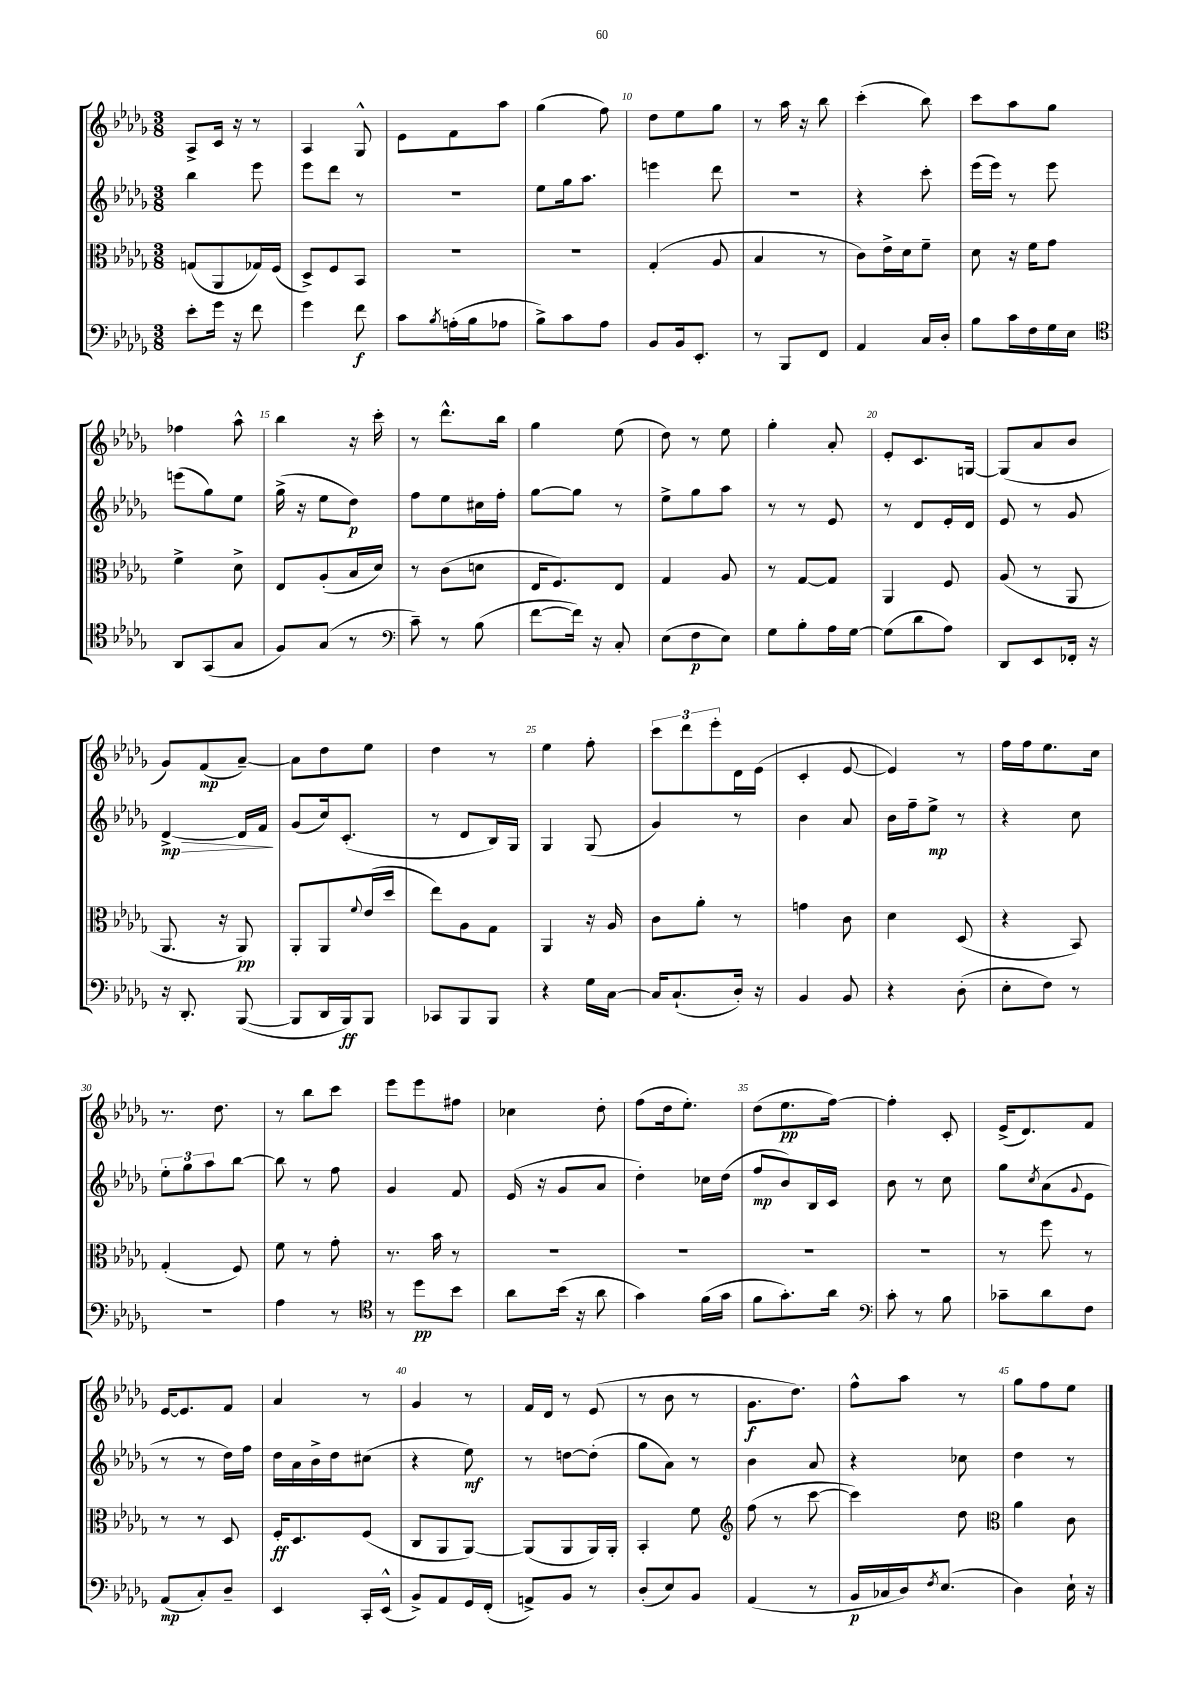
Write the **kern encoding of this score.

**kern	**kern	**kern	**kern
*staff4	*staff3	*staff2	*staff1
*clefF4	*clefC3	*clefG2	*clefG2
*k[b-e-a-d-g-]	*k[b-e-a-d-g-]	*k[b-e-a-d-g-]	*k[b-e-a-d-g-]
*M3/8	*M3/8	*M3/8	*M3/8
8e-'\L	(8G/L	4bb-\	8A-^/L
16g-\Jk	8AA-/	.	16c/Jk
16r	.	.	16r
8f\	16G-/L)	8eee-\	8r
.	(16F/JJ	.	.
=	=	=	=
4g-\	8D-^/L)	8eee-\L	4A-/
.	8F/	8ddd-\J	.
8f\	8BB-/J	8r	8G-^^/
=	=	=	=
8c\L	4.r	4.r	8e-\L
8qB-/	.	.	.
(16A'\L	.	.	8f\
16B-\J	.	.	.
8A-\J	.	.	8aa-\J
=	=	=	=
8B-^\L)	4.r	8ee-\L	(4gg-\
8c\	.	16gg-\k	.
.	.	8.aa-\J	.
8A-\J	.	.	8ff\)
=	=	=	=
8BB-/L	(4G-'/	4eee\	8dd-\L
16BB-/k	.	.	8ee-\
8.EE-'/J	.	.	.
.	8A-/	8ddd-\	8gg-\J
=	=	=	=
8r	4B-/	4.r	8r
8BBB-/L	.	.	16aa-\
.	.	.	16r
8FF/J	8r	.	8bb-\
=	=	=	=
4AA-/	8c\L)	4r	(4ccc'\
.	16e-^\L	.	.
.	16d-\J	.	.
16C/LL	8f~\J	8ccc'\	8bb-\)
16D-'/JJ	.	.	.
=	=	=	=
8B-\L	8d-\	(16eee-\LL	8ccc\L
.	.	16eee-\JJ)	.
16c\L	16r	8r	8aa-\
16F\	16f\LK	.	.
16G-\	8g-\J	8eee-\	8gg-\J
16E-\JJ	.	.	.
=	=	=	=
*clefC4	*	*	*
8AA-/L	4f^\	(8eee\L	4ff-\
(8GG-/	.	8gg-\)	.
8G-/J	8d-^\	8ee-\J	8aa-^^\
=	=	=	=
8F/L)	8E-/L	(16gg-^\	4bb-\
.	.	16r	.
(8G-/J	(8A-'/	8ee-\L	.
8r	16B-/L	8dd-\J)	16r
.	16d-/JJ)	.	16ccc'\
=	=	=	=
*clefF4	*	*	*
8c~\)	8r	8ff\L	8r
8r	(8c\L	8ee-\	8.ddd-^^\L
(8B-\	8d\J	16cc#\L	.
.	.	16ff'\JJ	16bb-\Jk
=	=	=	=
[8f\L	16E-/LK	[8gg-\L	4gg-\
.	8.F/)	.	.
16f\]Jk)	.	8gg-\]J	.
16r	.	.	.
8C'/	8E-/J	8r	(8ee-\
=	=	=	=
(8E-\L	4G-/	8ee-^\L	8dd-\)
8F\	.	8gg-\	8r
8E-\J)	8A-/	8aa-\J	8ee-\
=	=	=	=
8G-\L	8r	8r	4gg-'\
8B-'\	[8G-/L	8r	.
16A-\L	8G-/]J	8e-/	8a-'/
[16G-\JJ	.	.	.
=	=	=	=
(8G-\]L	4AA-/	8r	8e-'/L
8d-\	.	8d-/L	8.c/
8A-\J)	8F/	16e-'/L	.
.	.	16d-/JJ	[16G/Jk
=	=	=	=
8DD-/L	(8A-/	8e-/	(8G/]L
8EE-/	8r	8r	8a-/
16FF-'/Jk	8AA-/	8g-/	8b-/J
16r	.	.	.
=	=	=	=
16r	8.AA-/	[4d-^/	8g-/L)
8.DD-'/	.	.	.
.	.	.	(8f/
.	16r	.	.
([8BBB-/	8AA-/)	16d-/]LL	[8a-~/J)
.	.	16f/JJ	.
=	=	=	=
8BBB-/]L	8AA-'/L	(8g-/L	8a-\]L
16DD-/L	8AA-/	16cc/k)	8dd-\
16BBB-/J)	.	(8.c'/J	.
.	8qqf/	.	.
8BBB-/J	(16e-/L	.	8ee-\J
.	16dd-/JJ	.	.
=	=	=	=
8CC-/L	8ee-\L)	8r	4dd-\
8BBB-/	8A-\	8d-/L	.
8BBB-/J	8G-\J	16B-/L)	8r
.	.	16G-/JJ	.
=	=	=	=
4r	4AA-/	4G-/	4ee-\
16G-\LL	16r	(8G-/	8ff'\
[16C\JJ	16A-/	.	.
=	=	=	=
16C/]LK	8c\L	4g-/)	12ccc\L
(8.C`/	.	.	.
.	.	.	12ddd-\
.	8a-'\J	.	.
.	.	.	12eee-'\
16D-'/Jk)	8r	8r	16d-\L
16r	.	.	(16e-\JJ
=	=	=	=
4BB-/	4g\	4b-\	4c'/
8BB-/	8c\	8a-/	[8e-/
=	=	=	=
4r	4d-\	16b-\LL	4e-/])
.	.	16ff~\J	.
.	.	8ee-^\J	.
(8D-'\	(8D-/	8r	8r
=	=	=	=
8E-'\L	4r	4r	16ff\LL
.	.	.	16ff\J
8F\J)	.	.	8.ee-\
8r	8BB-/)	8cc\	.
.	.	.	16cc\Jk
=	=	=	=
4.r	(4G-'/	12ee-'\L	8.r
.	.	12gg-\	.
.	.	12aa-\	.
.	.	.	8.dd-\
.	8F/)	[8bb-\J	.
=	=	=	=
4A-\	8f\	8bb-\]	8r
.	8r	8r	8bb-\L
8r	8g-'\	8ff\	8ccc\J
=	=	=	=
*clefC4	*	*	*
8r	8.r	4g-/	8eee-\L
8dd-\L	.	.	8eee-\
.	16b-\	.	.
8b-\J	8r	8f/	8ff#\J
=	=	=	=
8a-\L	4.r	(16e-/	4cc-\
.	.	16r	.
(16b-\Jk	.	8g-/L	.
16r	.	.	.
8a-\	.	8a-/J	8dd-'\
=	=	=	=
4g-\)	4.r	4dd-'\)	(8ff\L
.	.	.	16dd-\k
.	.	.	8.ee-'\J)
(16f\LL	.	16cc-\LL	.
16g-\JJ	.	(16dd-\JJ	.
=	=	=	=
8f\L	4.r	8ff/L	(8dd-\L
8.g-'\)	.	8b-/)	8.ee-\
.	.	16B-/L	.
16a-\Jk	.	16c/JJ	[16ff\Jk)
=	=	=	=
*clefF4	*	*	*
8c'\	4.r	8b-\	4ff'\]
8r	.	8r	.
8B-\	.	8cc\	8c'/
=	=	=	=
8c-~\L	8r	8gg-\L	(16e-^/LK
.	.	.	8.d-/)
.	.	8qcc/	.
8d-\	8ff\	(8a-\	.
.	.	8qqg-/	.
8F\J	8r	8e-\J	8f/J
=	=	=	=
(8AA-/L	8r	8r	[16e-/LK
.	.	.	8.e-/]
8C'/)	8r	8r	.
8D-~/J	8D-/	16dd-\LL)	8f/J
.	.	16ff\JJ	.
=	=	=	=
4EE-/	16F'/LK	16dd-\LL	4a-/
.	8.D-/	16a-\	.
.	.	16b-^\	.
.	.	16dd-\J	.
16CC'/LL	(8F/J	(8cc#\J	8r
(16EE-^^/JJ	.	.	.
=	=	=	=
8BB-^/L)	8C/L	4r	4g-/
8AA-/	8AA-/	.	.
16GG-/L	[8AA-/J)	8ee-\)	8r
(16FF'/JJ	.	.	.
=	=	=	=
8AA^/L)	(8AA-/]L	8r	16f/LL
.	.	.	16d-/JJ
8BB-/J	8AA-/	[8dd\L	8r
8r	16AA-/L)	(8dd'\]J	(8e-/
.	16AA-'/JJ	.	.
=	=	=	=
(8D-'/L	4BB-'/	8gg-\L	8r
8E-/)	.	8a-\J)	8b-\
8BB-/J	8f\	8r	8r
=	=	=	=
*	*clefG2	*	*
(4AA-/	(8ff\	4b-\	8.g-\L
.	8r	.	.
.	.	.	8.dd-\J)
8r	[8ccc\	8a-/	.
=	=	=	=
16BB-/LL	4ccc\])	4r	8ff^^\L
16C-/	.	.	.
16D-/J)	.	.	8aa-\J
8qF/	.	.	.
(8.E-/J	.	.	.
.	8dd-\	8cc-\	8r
=	=	=	=
*	*clefC3	*	*
4D-\)	4a-\	4dd-\	8gg-\L
.	.	.	8ff\
16E-`\	8c\	8r	8ee-\J
16r	.	.	.
==	==	==	==
*-	*-	*-	*-
